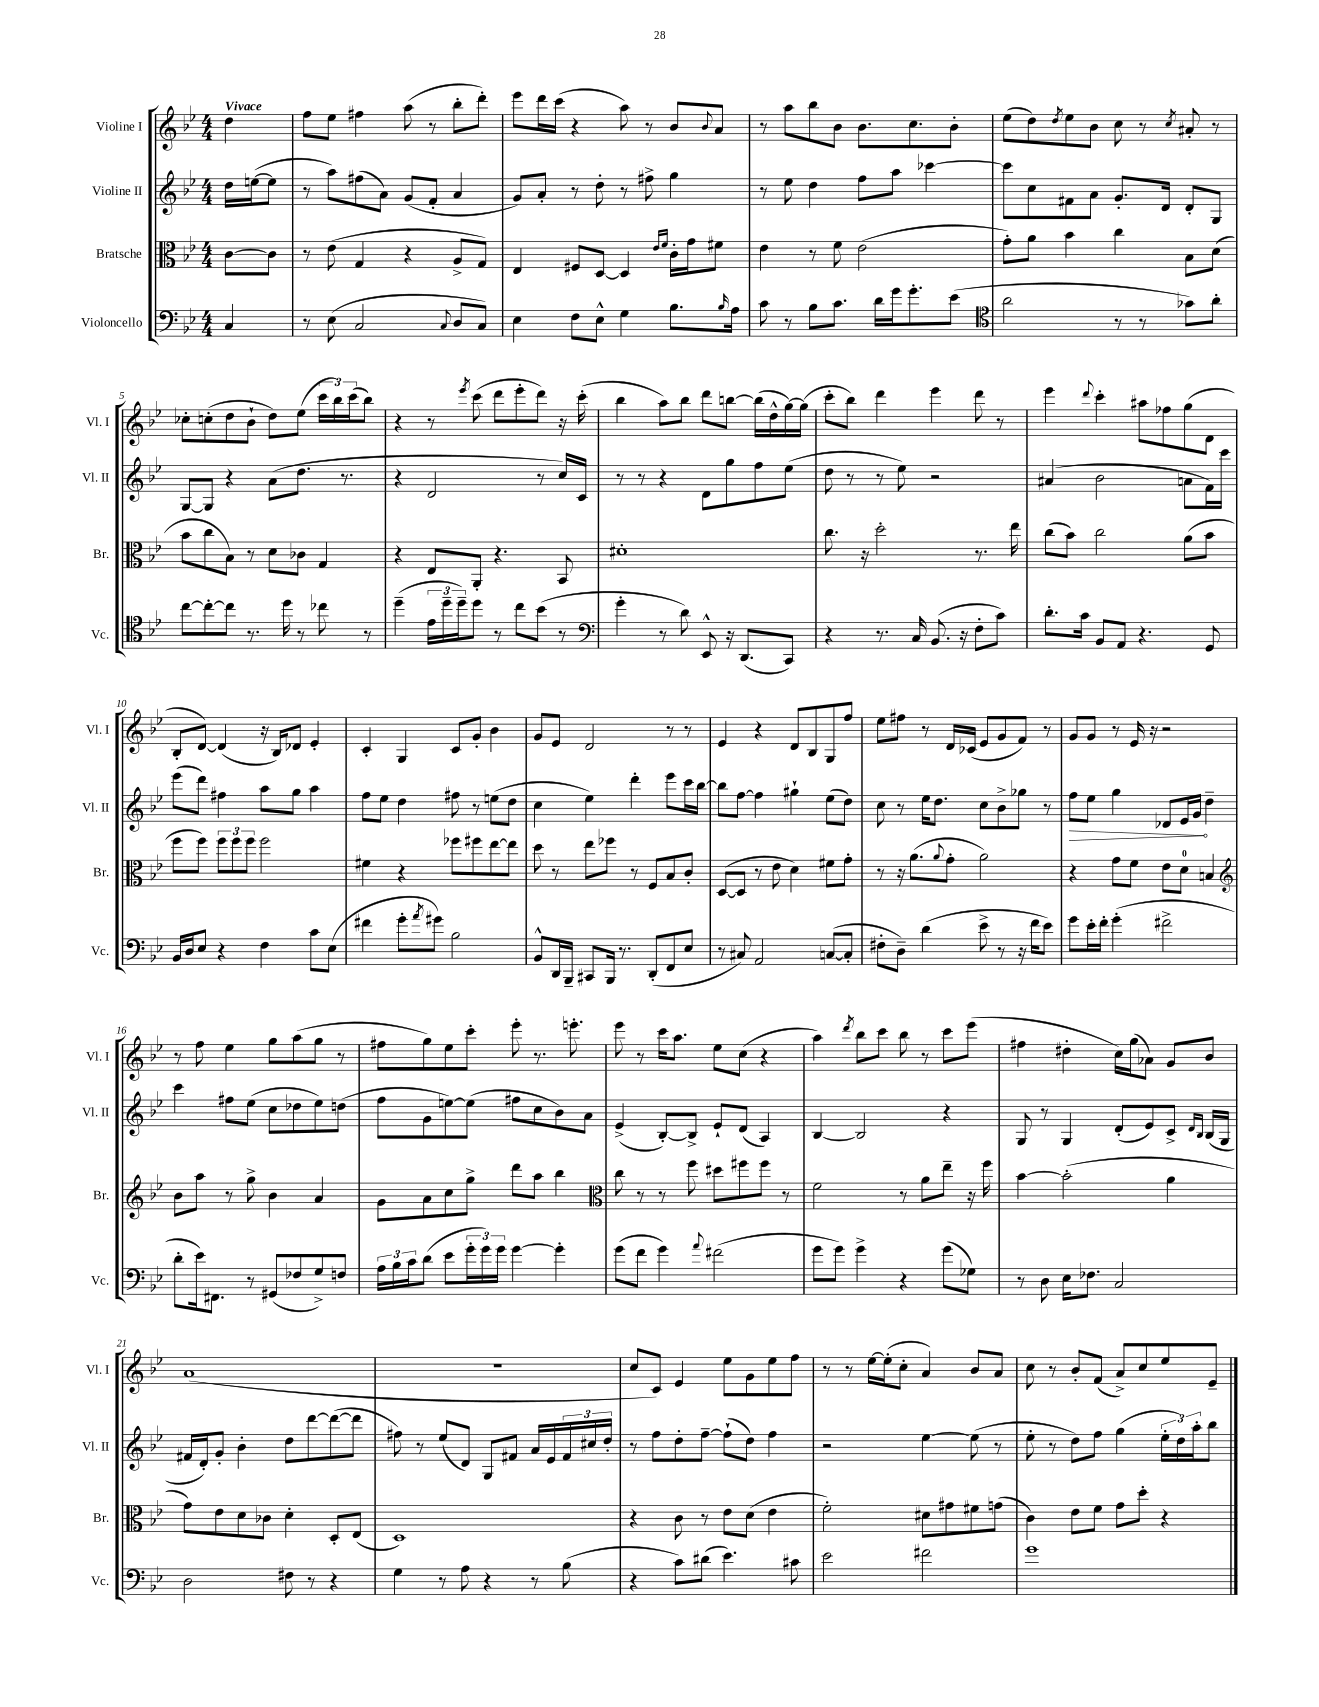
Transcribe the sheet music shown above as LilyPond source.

<<
\new StaffGroup <<
\new Staff = "s0" \with { instrumentName = "Violine I" shortInstrumentName = "Vl. I" } {
    \clef treble \key bes \major \numericTimeSignature \time 4/4 \partial 4 \tempo "Vivace"
    d''4 |
    f''8 ees''8 fis''4 a''8( r8 bes''8-. d'''8-.) |
    ees'''8 d'''16 c'''16( r4 a''8) r8 bes'8 \appoggiatura { bes'8 } a'8 |
    r8 a''8 bes''8 bes'8 bes'8. c''8. bes'8-. |
    ees''8( d''8) \acciaccatura { d''8 } ees''8 bes'8 c''8 r8 \acciaccatura { c''8 } ais'8-. r8 |
    ces''8-. c''8-.( d''8 bes'8-! d''8) ees''8( \tuplet 3/2 { c'''16 bes''16) c'''16( } bes''8) |
    r4 r8 \acciaccatura { ees'''8 } c'''8( d'''8 ees'''8-. d'''8) r16 c'''16-.( |
    bes''4 a''8) bes''8 d'''8 b''8~ b''16( d''16-^ g''16~) g''16( |
    c'''8-. bes''8) d'''4 ees'''4 d'''8 r8 |
    ees'''4 \appoggiatura { d'''8 } c'''4-. ais''8 fes''8 g''8( d'8 |
    bes8-. d'8~) d'4( r16 bes16) des'8 ees'4-. |
    c'4-. g4 c'8 g'8-. bes'4 |
    g'8 ees'8 d'2 r8 r8 |
    ees'4 r4 d'8 bes8 g8 f''8 |
    ees''8 fis''8 r8 d'16 ces'16( ees'8 g'8 f'8) r8 |
    g'8 g'8 r8 ees'16 r16 r2 |
    r8 f''8 ees''4 g''8 a''8( g''8 r8 |
    fis''8 g''8) ees''8 c'''8-. ees'''8-. r8. e'''8.-. |
    ees'''8 r8 c'''16 a''8. ees''8 c''8( r4 |
    a''4) \acciaccatura { d'''8 } bes''8 c'''8 bes''8 r8 c'''8 ees'''8( |
    fis''4 dis''4-. c''16) g''16( aes'8) g'8 bes'8 |
    a'1( |
    r1 |
    c''8 c'8) ees'4 ees''8 g'8 ees''8 f''8 |
    r8 r8 ees''16~ ees''16-.( c''8-. a'4) bes'8 a'8 |
    c''8 r8 bes'8-. f'8( a'8->) c''8 ees''8 ees'8-- \bar "|." |
}
\new Staff = "s1" \with { instrumentName = "Violine II" shortInstrumentName = "Vl. II" } {
    \clef treble \key bes \major \numericTimeSignature \time 4/4 \partial 4
    d''16 e''16~( e''8 |
    r8 a''8) fis''8( a'8) g'8( f'8-. a'4 |
    g'8) a'8-. r8 d''8-. r8 fis''8-> g''4 |
    r8 ees''8 d''4 f''8 a''8 ces'''4~ |
    ces'''8 c''8 fis'8 a'8 g'8.-. d'16 d'8-. g8 |
    g8~ g8 r4 a'8( d''8. r8. |
    r4 d'2 r8 c''16) c'16 |
    r8 r8 r4 d'8 g''8 f''8 ees''8( |
    d''8 r8 r8 ees''8) r2 |
    ais'4( bes'2 a'8 f'16) c'''16 |
    ees'''8( d'''8) fis''4 a''8 g''8 a''4 |
    f''8 ees''8 d''4 fis''8 r8 e''8( d''8 |
    c''4 ees''4) d'''4-. ees'''8 c'''16 bes''16~ |
    bes''8 f''8~ f''4 gis''4-! ees''8( d''8) |
    c''8 r8 ees''16 d''8. c''8 bes'8-> ges''8 r8 |
    \once \override Hairpin.circled-tip = ##t f''8\> ees''8 g''4 des'8 ees'16 g'16\! d''4-- |
    c'''4 fis''8 ees''8( c''8 des''8 ees''8) d''8( |
    f''8 g'8 e''8~) e''8( fis''8 c''8 bes'8) a'8 |
    ees'4->( bes8~-.) bes8-> ees'8-! d'8( a4) |
    bes4~ bes2 r4 |
    g8 r8 g4 d'8-.( ees'8) c'8-> \grace { d'16 bes16 } bes16( g16 |
    fis'16 d'16-.) g'8-. bes'4-. d''8 d'''8~ d'''8~( d'''8 |
    fis''8) r8 ees''8( d'8) g8 fis'8 a'16 ees'16 \tuplet 3/2 { fis'16 cis''16 d''16-. } |
    r8 f''8 d''8-. f''8~-- f''8-!( d''8) f''4 |
    r2 ees''4~ ees''8( r8 |
    ees''8-. r8 d''8) f''8 g''4( \tuplet 3/2 { ees''16-. d''16) a''16-. } bes''8 \bar "|." |
}
\new Staff = "s2" \with { instrumentName = "Bratsche" shortInstrumentName = "Br." } {
    \clef alto \key bes \major \numericTimeSignature \time 4/4 \partial 4
    c'8~ c'8 |
    r8 ees'8( g4 r4 a8-> g8) |
    ees4 fis8 d8~ d4 \grace { ees'16 f'16 } c'16-. g'16 fis'8 |
    ees'4 r8 f'8 ees'2( |
    g'8-.) a'8 bes'4 c''4 bes8 d'8( |
    bes'8 c''8 bes8) r8 d'8 ces'8 g4 |
    r4 ees8 a,8-. r4. bes,8 |
    dis'1-. |
    c''8. r16 d''2-. r8. ees''16 |
    c''8( bes'8) c''2 a'8( bes'8 |
    f''8 f''8) \tuplet 3/2 { f''8 f''8 f''8 } f''2 |
    fis'4 r4 fes''8 fis''8 ees''8~ ees''8 |
    d''8 r8 ees''8 fes''8 r8 f8 bes8 c'8-. |
    d8~( d8 r8 ees'8 d'4) fis'8 g'8-. |
    r8 r16 a'8.( \appoggiatura { a'8 } g'8-. a'2) |
    r4 g'8 f'8 ees'8 d'8-0 b4 |
    \clef treble bes'8 a''8 r8 g''8-> bes'4 a'4 |
    g'8 a'8 c''8 g''8-> d'''8 a''8 bes''4 |
    \clef alto c''8 r8 r8 f''8 dis''8 fis''8 fis''8 r8 |
    f'2 r8 a'8 ees''8-- r16 f''16 |
    bes'4~ bes'2-.( a'4 |
    g'8) ees'8 d'8 ces'8 d'4-. d8-. ees8( |
    d1) |
    r4 c'8 r8 ees'8 d'8( ees'4 |
    f'2-.) dis'8 gis'8 fis'8 g'8( |
    c'4) ees'8 f'8 g'8 d''8-. r4 \bar "|." |
}
\new Staff = "s3" \with { instrumentName = "Violoncello" shortInstrumentName = "Vc." } {
    \clef bass \key bes \major \numericTimeSignature \time 4/4 \partial 4
    c4 |
    r8 ees8( c2 \appoggiatura { c8 } d8 c8) |
    ees4 f8 ees8-^ g4 bes8. \grace { bes16 } a16 |
    c'8 r8 bes8 c'8. d'16 g'16 g'8.-. ees'8( |
    \clef tenor a'2 r8 r8 ges'8) a'8-. |
    c''8~ c''8~-. c''8 r8. d''16 r8 ces''8 r8 |
    d''4--( \tuplet 3/2 { ees'16 d''16-- d''16--) } d''8 r8 c''8 bes'8( r8 |
    \clef bass g'4-. r8 d'8) ees,8-^ r16 d,8.( c,8) |
    r4 r8. c16 bes,8.( r16 f8-. c'8) |
    d'8.-. c'16 bes,8 a,8 r4. g,8 |
    bes,16 d16 ees8 r4 f4 c'8 ees8( |
    fis'4 g'8-. \acciaccatura { a'8 } gis'8) bes2 |
    bes,8-^ d,16 bes,,16-- cis,8 bes,,16 r8. d,8-.( f,8 ees8 |
    r8 cis8) a,2 c8~( c8-. |
    fis8-. d8--) d'4( ees'8-> r8 r16 f'16 ees'8) |
    g'8 ees'16-. f'16-. g'4-.( fis'2-> |
    d'8-. ees'16) fis,8. r8 gis,8( fes8 g8->) f8 |
    \tuplet 3/2 { a16 bes16 c'16 } d'8( ees'8 \tuplet 3/2 { g'16-. g'16) g'16 } g'4~ g'4-. |
    g'8( f'8 g'4) \appoggiatura { a'8 } fis'2( |
    g'8 g'8) g'4-> r4 g'8( ges8) |
    r8 d8 ees16 fes8. c2 |
    d2 fis8 r8 r4 |
    g4 r8 a8 r4 r8 bes8( |
    r4 c'8) dis'8( ees'4.) cis'8 |
    ees'2 fis'2 |
    g'1 \bar "|." |
}
>>
>>
